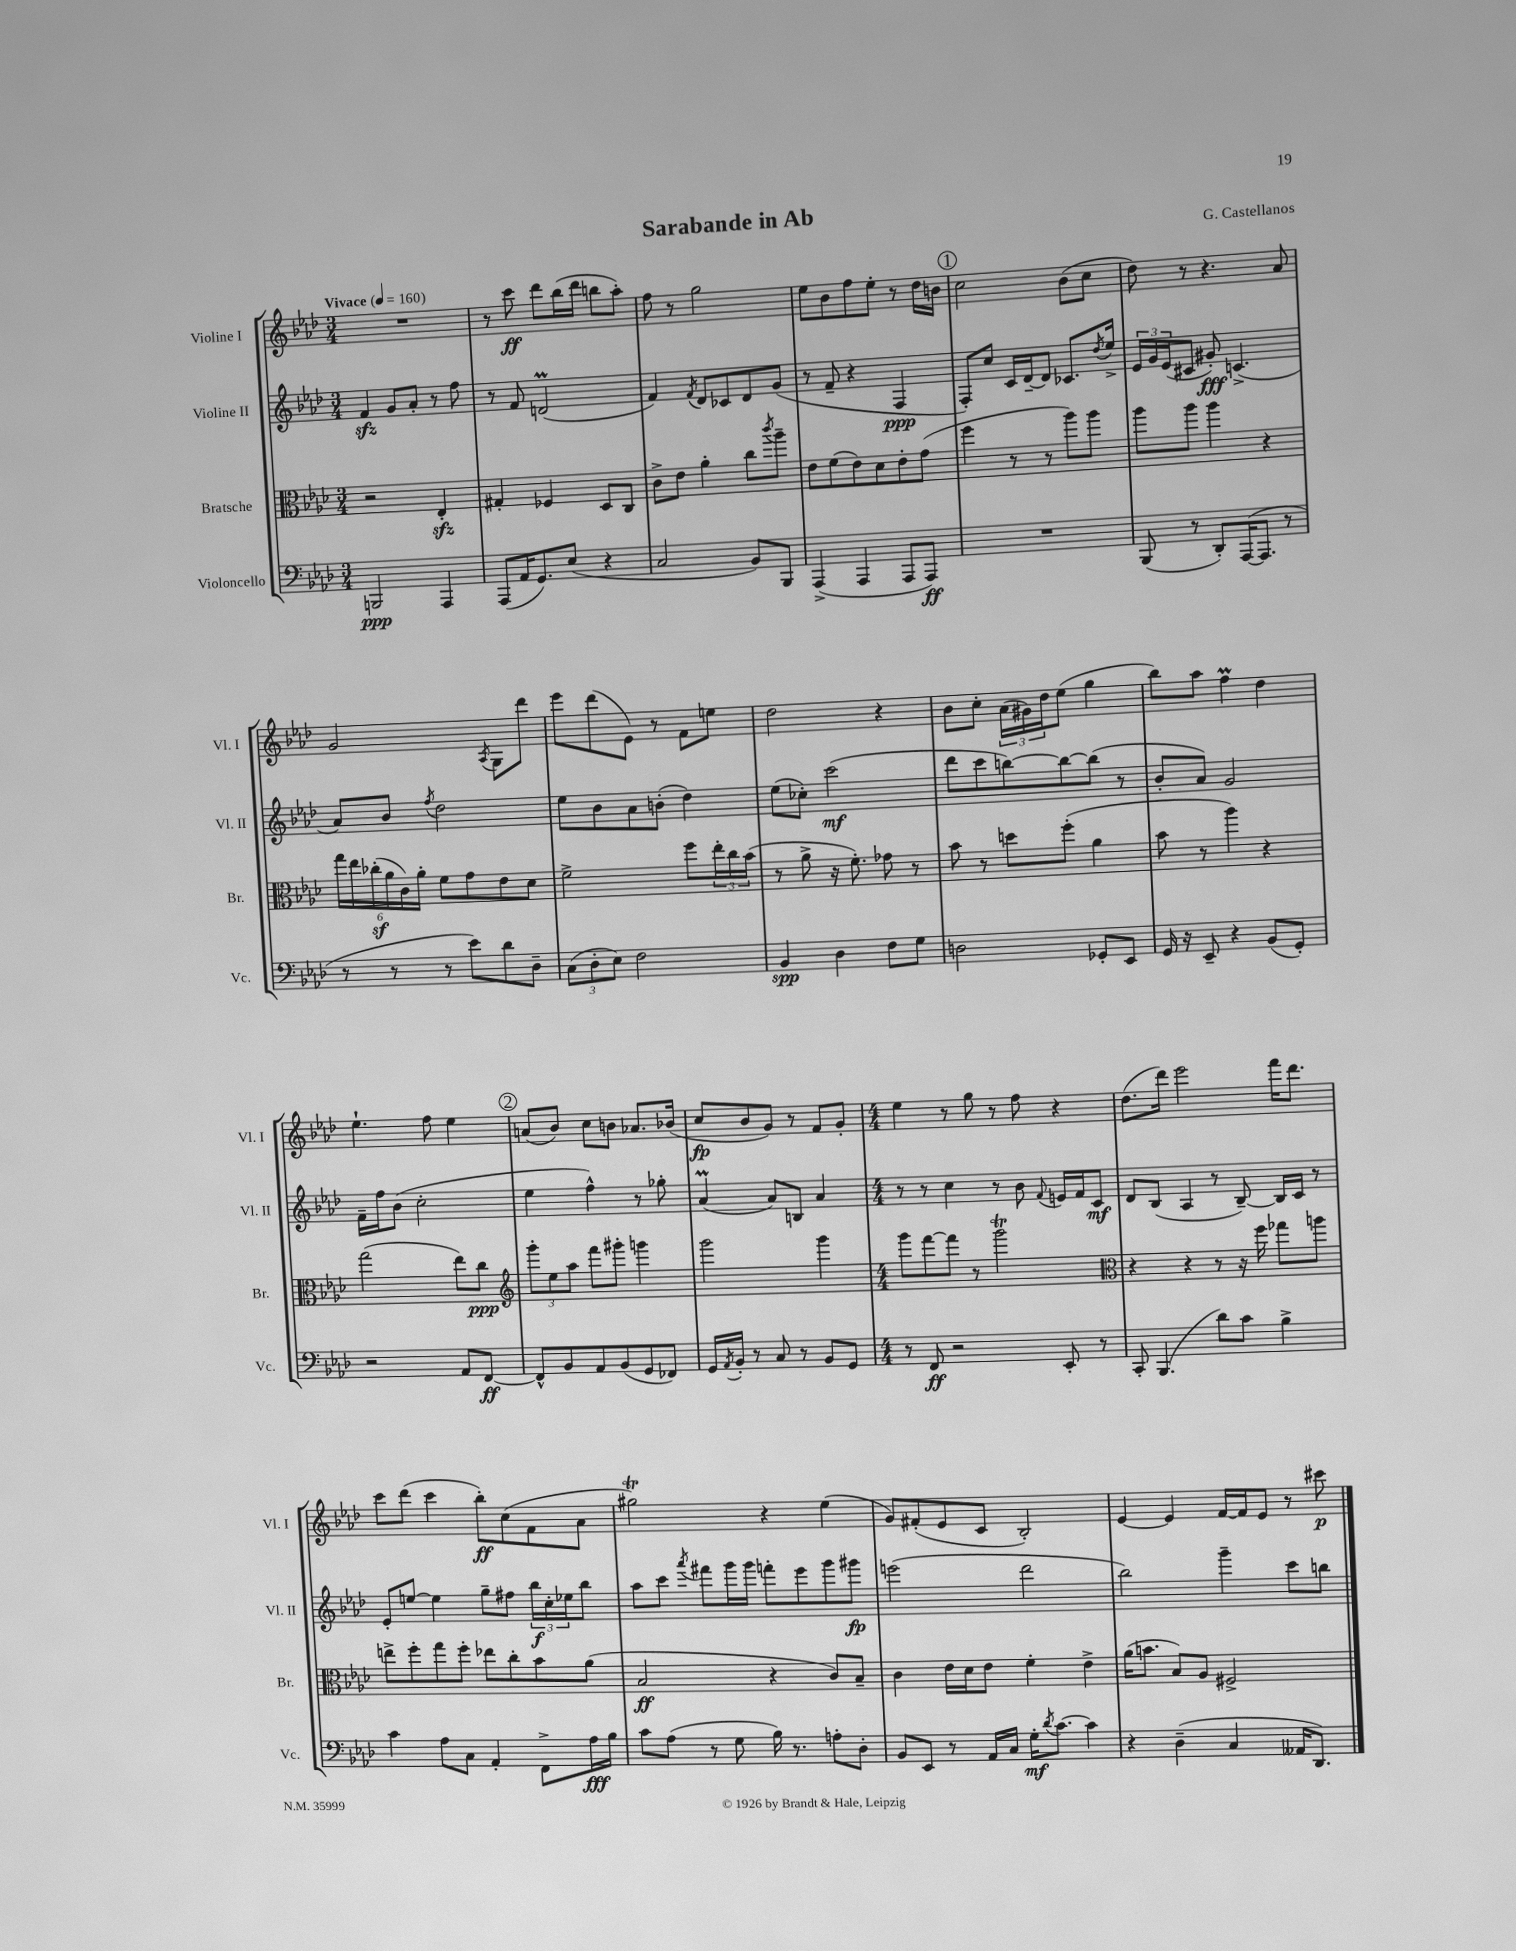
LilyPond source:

\header { title = "Sarabande in Ab" composer = "G. Castellanos" }
<<
\new StaffGroup <<
\new Staff = "s0" \with { instrumentName = "Violine I" shortInstrumentName = "Vl. I" } {
    \clef treble \key aes \major \numericTimeSignature \time 3/4 \tempo "Vivace" 4 = 160
    R2. |
    r8 c'''8\ff des'''8 bes''16( des'''16 b''8 aes''8-.) |
    f''8 r8 g''2 |
    ees''8 bes'8 f''8 ees''8-. r8 des''16 b'16 |
    \mark \markup { \circle "1" } c''2 bes'8( c''8 |
    des''8) r8 r4. aes'8 |
    g'2 \acciaccatura { aes8 } g8 des'''8 |
    ees'''8 des'''8( ees'8) r8 f'8 e''8 |
    des''2 r4 |
    bes'8 c''8-. \tuplet 3/2 { aes'16( gis'16) des''16 } ees''8( g''4 |
    bes''8) aes''8 f''4\prall des''4 |
    ees''4.-! f''8 ees''4 |
    \mark \markup { \circle "2" } a'8( bes'8) c''8 b'8 aes'8. bes'16( |
    c''8\fp bes'8 g'8) r8 f'8 g'8-. |
    \numericTimeSignature \time 4/4 ees''4 r8 g''8 r8 f''8 r4 |
    des''8.( des'''16) ees'''2 f'''16 des'''8. |
    c'''8 des'''8( c'''4 bes''8-.\ff) c''8( f'8 aes'8 |
    gis''2\trill) r4 ees''4( |
    g'8) fis'8-.( ees'8 c'8 bes2-.) |
    ees'4~ ees'4 f'16~ f'16 ees'8 r8 cis'''8\p \bar "|." |
}
\new Staff = "s1" \with { instrumentName = "Violine II" shortInstrumentName = "Vl. II" } {
    \clef treble \key aes \major \numericTimeSignature \time 3/4
    f'4\sfz g'8 aes'8-. r8 f''8 |
    r8 f'8 d'2\prall( |
    f'4) \acciaccatura { f'8 } des'8 ces'8 des'8 g'8( |
    r8 f'8-- r4 f4\ppp |
    \mark \markup { \circle "1" } f8-.) c''8 c'16 des'16~-- des'8 ces'8. \acciaccatura { des''8 } ees''16-> |
    \tuplet 3/2 { ees'16 g'16 ees'16( } cis'8 gis'8-.\fff) c'4.->( |
    aes'8) bes'8 \acciaccatura { f''8 } des''2 |
    ees''8 bes'8 aes'8 b'8-.( des''4) |
    ees''8( ces''8-.) c'''2\mf( |
    des'''8 c'''8 b''8~) b''8~ b''8( r8 |
    bes'8-. aes'8) g'2 |
    f'16-- f''16 bes'8( c''2-. |
    \mark \markup { \circle "2" } ees''4 f''4-^) r8 ges''8-. |
    aes'4\prall( aes'8) b8 aes'4 |
    \numericTimeSignature \time 4/4 r8 r8 c''4 r8 bes'8 \appoggiatura { f'8 } e'16 f'16 c'8\mf |
    des'8 bes8( aes4 r8 bes8~--) bes16 c'16 r8 |
    ees'8-. e''8~ e''4 g''8-- fis''8 \tuplet 3/2 { bes''16\f c''16-. ees''16 } bes''8 |
    aes''8 c'''8 \acciaccatura { aes'''8 } fis'''8 g'''16 g'''16 f'''8-. ees'''8 g'''8 gis'''8\fp |
    e'''2( des'''2 |
    bes''2) g'''4-- c'''8 b''8 \bar "|." |
}
\new Staff = "s2" \with { instrumentName = "Bratsche" shortInstrumentName = "Br." } {
    \clef alto \key aes \major \numericTimeSignature \time 3/4
    r2 ees4-.\sfz |
    gis4-. fes4 des8 c8 |
    c'8-> ees'8 aes'4-. c''8 \acciaccatura { c'''8 } aes''8-- |
    ees'8 f'8( ees'8) des'8 ees'8-. g'8( |
    \mark \markup { \circle "1" } f''4 r8 r8 aes''8) aes''8 |
    aes''8 aes''8 aes''4 r4 |
    \tuplet 6/4 { g''16 ees''16 ces''16-.\sf( aes'16 c'16) aes'16-. } f'8 g'8 ees'8 des'8 |
    f'2-> f''8 \tuplet 3/2 { ees''16-. c''16 bes'16( } |
    r8 aes'8-> r16 f'8.-.) ges'8 r8 |
    bes'8 r8 d''8 f''8-.( aes'4 |
    bes'8 r8 aes''4) r4 |
    g''2( ees''8) c''8\ppp |
    \mark \markup { \circle "2" } \clef treble \tuplet 3/2 { g'''8-. ees''8 aes''8 } f'''8 gis'''8-. g'''4 |
    g'''2 g'''4 |
    \numericTimeSignature \time 4/4 g'''8 f'''8~ f'''8 r8 g'''2\trill |
    \clef alto r4 r4 r8 r16 f''16 ges''8 a''8 |
    e''8-> f''8-. g''8 f''8-. ees''8 c''8-. bes'8 aes'8( |
    bes2\ff r4 c'8) bes8-- |
    c'4 ees'16 des'16 ees'8 f'4-. ees'4-> |
    aes'16( b'8. bes8) aes8 fis2-> \bar "|." |
}
\new Staff = "s3" \with { instrumentName = "Violoncello" shortInstrumentName = "Vc." } {
    \clef bass \key aes \major \numericTimeSignature \time 3/4
    b,,2\ppp aes,,4 |
    aes,,8( aes,16 g,8.) ees8( r4 |
    c2 bes,8) bes,,8 |
    aes,,4->( aes,,4 aes,,8 aes,,8\ff) |
    \mark \markup { \circle "1" } R2. |
    bes,,8( r8 des,8-.) aes,,16~( aes,,8. r8 |
    r8 r8 r8 ees'8) des'8 des8-- |
    \tuplet 3/2 { c8( des8-. ees8) } f2 |
    bes,4\spp des4 f8 g8 |
    d2 ges,8-. ees,8 |
    g,16 r16 ees,8-- r4 bes,8( g,8-.) |
    r2 aes,8 f,8~\ff |
    \mark \markup { \circle "2" } f,8-^ bes,8 aes,8 bes,8( g,8 fes,8) |
    g,16 \acciaccatura { aes,8 } bes,16-. r8 c8 r8 bes,8 g,8 |
    \numericTimeSignature \time 4/4 r8 f,8\ff r2 ees,8-. r8 |
    c,8-. bes,,4.( des'8) c'8 bes4-> |
    c'4 aes8 c8 aes,4-. f,8-> aes16\fff bes16 |
    c'8 aes8( r8 g8 bes16) r8. a8-. des8-. |
    bes,8 ees,8 r8 aes,16 c16 g16-.\mf \acciaccatura { des'8 } c'8.~ c'4 |
    r4 des4--( c4 aeses,16 des,8.) \bar "|." |
}
>>
>>
\layout { \context { \Score \remove "Bar_number_engraver" } }
